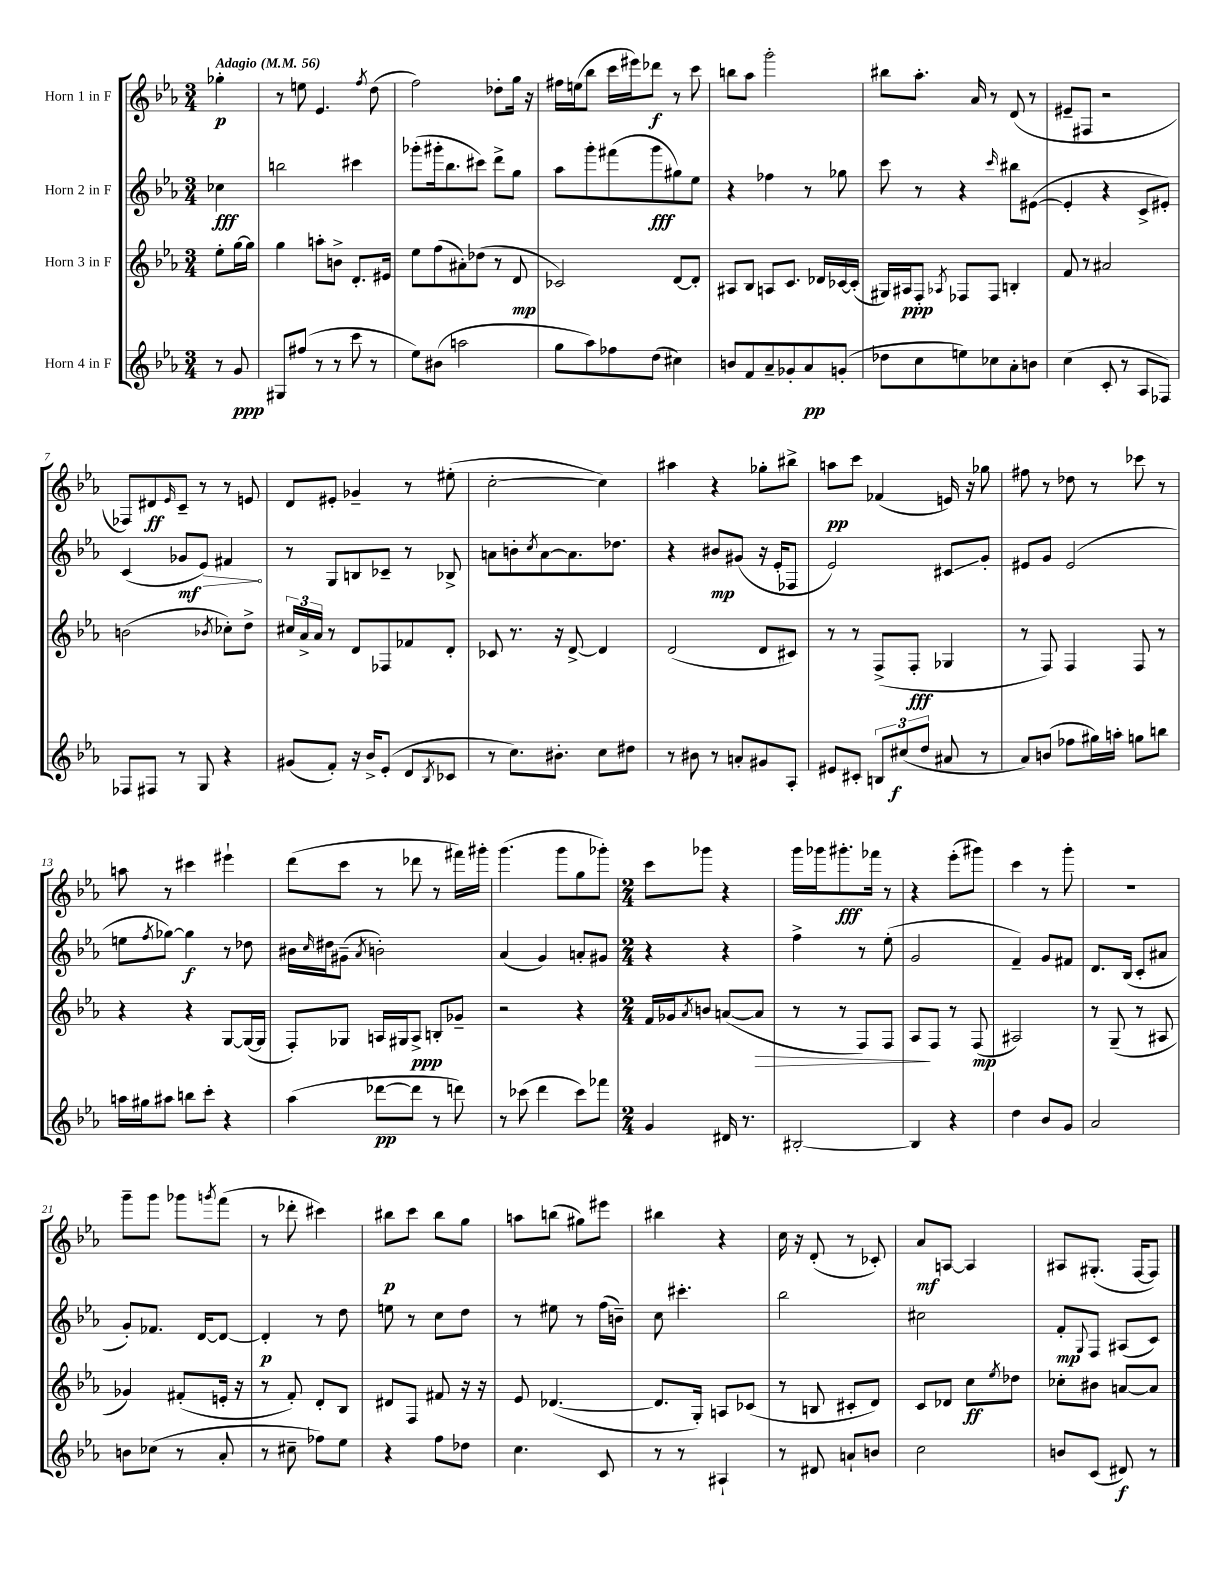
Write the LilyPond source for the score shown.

<<
\new StaffGroup <<
\new Staff = "s0" \with { instrumentName = "Horn 1 in F" } {
    \clef treble \key ees \major \numericTimeSignature \time 3/4 \partial 4 \tempo "Adagio" 4 = 56
    ges''4-.\p |
    r8 e''8 ees'4. \acciaccatura { f''8 } d''8( |
    f''2) des''8-. g''16 r16 |
    fis''16 e''16( bes''8 c'''16 eis'''16) des'''8\f r8 c'''8 |
    b''8 aes''8 g'''2-. |
    bis''8 aes''8.-. aes'16 r8 d'8( r8 |
    eis'8-- fis8 r2 |
    fes8) dis'8\ff \grace { ees'16 } c'8-- r8 r8 e'8 |
    d'8 eis'8-. ges'4-- r8 eis''8-.( |
    c''2~-. c''4) |
    ais''4 r4 ges''8-. bis''8-> |
    a''8\pp c'''8 fes'4( e'16) r16 ges''8 |
    fis''8 r8 des''8 r8 ces'''8 r8 |
    a''8 r8 cis'''4 eis'''4-! |
    d'''8( c'''8 r8 des'''8 r8 fis'''16) gis'''16-. |
    g'''4.( g'''8 g''8 ges'''8-.) |
    \numericTimeSignature \time 2/4 c'''8 ges'''8 r4 |
    g'''16 ges'''16 gis'''8.-.\fff fes'''16 r8 |
    r4 ees'''8-.( gis'''8) |
    c'''4 r8 g'''8-. |
    R2 |
    g'''8-- g'''8 ges'''8 \acciaccatura { g'''8 } f'''8( |
    r8 des'''8-. cis'''4) |
    bis''8\p c'''8 bis''8 g''8 |
    a''8 b''8( gis''8) eis'''8 |
    bis''4 r4 |
    c''16 r16 d'8-.( r8 ces'8-.) |
    aes'8\mf a8~ a4 |
    ais8 gis8.-.( f16~ f8) \bar "|." |
}
\new Staff = "s1" \with { instrumentName = "Horn 2 in F" } {
    \clef treble \key ees \major \numericTimeSignature \time 3/4 \partial 4
    ces''4\fff |
    b''2 cis'''4 |
    ges'''8-.( gis'''16-. bes''8. cis'''8) d'''8-> g''8 |
    aes''8 g'''8-. fis'''8( g'''8\fff gis''8) ees''8 |
    r4 fes''4 r8 ges''8 |
    c'''8 r8 r4 \grace { c'''16 } bis''8 eis'8~( |
    eis'4-. r4 c'8-> eis'8-.) |
    c'4( \once \override Hairpin.circled-tip = ##t ges'8\mf\> ees'8) fis'4\! |
    r8 g8 b8 ces'8-- r8 bes8-> |
    a'8 b'8-. \acciaccatura { c''8 } a'8~ a'8. des''8. |
    r4 bis'8\mp gis'8( r16 ees'16-. fes8 |
    ees'2) cis'8\glissando g'8-. |
    eis'8 g'8 eis'2( |
    e''8 \acciaccatura { f''8 } ges''8~) ges''4\f r8 des''8 |
    bis'16 \grace { c''16 } dis''16 gis'8--( \acciaccatura { aes'8 } b'2-.) |
    aes'4( g'4) a'8-. gis'8 |
    \numericTimeSignature \time 2/4 r4 r4 |
    f''4-> r8 ees''8-.( |
    g'2 |
    f'4--) g'8 fis'8 |
    d'8. bes16( c'8-. ais'8 |
    g'8-.) fes'8. d'16~ d'8~ |
    d'4-.\p r8 d''8 |
    e''8 r8 c''8 d''8 |
    r8 eis''8 r8 f''16( b'16--) |
    c''8 cis'''4.-. |
    bes''2 |
    cis''2 |
    f'8-.\mp \appoggiatura { g8 } f8 ais8( c'8) \bar "|." |
}
\new Staff = "s2" \with { instrumentName = "Horn 3 in F" } {
    \clef treble \key ees \major \numericTimeSignature \time 3/4 \partial 4
    ees''8-. g''16~ g''16 |
    g''4 a''8-. b'8-> d'8.-. eis'16 |
    ees''8 f''8( ais'8-.) des''8( r8 d'8\mp |
    ces'2) d'8~ d'8-. |
    ais8 bes8 a8 c'8. des'16 ces'16~ ces'16-.( |
    gis16) ais16\ppp f8-. \acciaccatura { aes8 } fes8 fes8 b4-. |
    f'8 r8 ais'2 |
    b'2( \acciaccatura { bes'8 } ces''8-.) d''8-> |
    \tuplet 3/2 { cis''16 aes'16-> aes'16 } r8 d'8 fes8 fes'8 d'8-. |
    ces'8 r8. r16 d'8~-> d'4 |
    d'2( d'8 cis'8) |
    r8 r8 f8->( f8-.\fff ges4 |
    r8 f8) f4 f8 r8 |
    r4 r4 g8~ g16~( g16 |
    f8-.) ges8 a16 gis16 a8->\ppp b8-. ges'8-- |
    r2 r4 |
    \numericTimeSignature \time 2/4 f'16 ges'16 \acciaccatura { aes'8 } b'8 a'8~( a'8\> |
    r8 r8 f8) f8 |
    aes8\! f8 r8 f8\mp( |
    ais2) |
    r8 g8--( r8 ais8 |
    ges'4) fis'8-.( e'16-. r16 |
    r8 f'8-.) d'8-. bes8 |
    dis'8 f8 fis'8 r16 r16 |
    ees'8 des'4.~( |
    des'8. g16-.) a8 ces'8( |
    r8 b8 cis'8-. d'8) |
    c'8 des'8 c''8\ff \acciaccatura { ees''8 } des''8 |
    ces''8-. bis'8 a'8~ a'8 \bar "|." |
}
\new Staff = "s3" \with { instrumentName = "Horn 4 in F" } {
    \clef treble \key ees \major \numericTimeSignature \time 3/4 \partial 4
    r8 g'8\ppp |
    gis8 fis''8( r8 r8 c'''8 r8 |
    ees''8) bis'8( a''2 |
    g''8 aes''8) fes''8 d''8( cis''4) |
    b'8 f'8 aes'8-- ges'8-. aes'8\pp g'8-.( |
    des''8 c''8 e''8) ces''8 aes'8-. b'8 |
    c''4( c'8-. r8 aes8 fes8) |
    fes8 fis8 r8 g8 r4 |
    gis'8( f'8-.) r16 bes'16-> ees'8-.( d'8 \acciaccatura { bes8 } ces'8 |
    r8 c''8.) bis'8.-. c''8 dis''8 |
    r8 bis'8 r8 a'8-. gis'8 aes8-. |
    eis'8 cis'8-. \tuplet 3/2 { b8 cis''8\f( d''8 } ais'8 r8 |
    aes'8) b'8( fes''8 gis''16) a''16-. g''8 b''8 |
    a''16 gis''16 ais''8 b''8 c'''8-. r4 |
    aes''4( des'''8~\pp des'''8 r8 d'''8) |
    r8 ces'''8( d'''4 ces'''8) fes'''8 |
    \numericTimeSignature \time 2/4 g'4 dis'16 r8. |
    bis2~-. |
    bis4 r4 |
    d''4 bes'8 g'8 |
    aes'2 |
    b'8 ces''8( r8 aes'8-. |
    r8 cis''8-- fes''8) ees''8 |
    r4 f''8 des''8 |
    c''4. c'8 |
    r8 r8 ais4-! |
    r8 dis'8 a'8-! b'8 |
    c''2 |
    b'8 c'8( dis'8\f) r8 \bar "|." |
}
>>
>>
